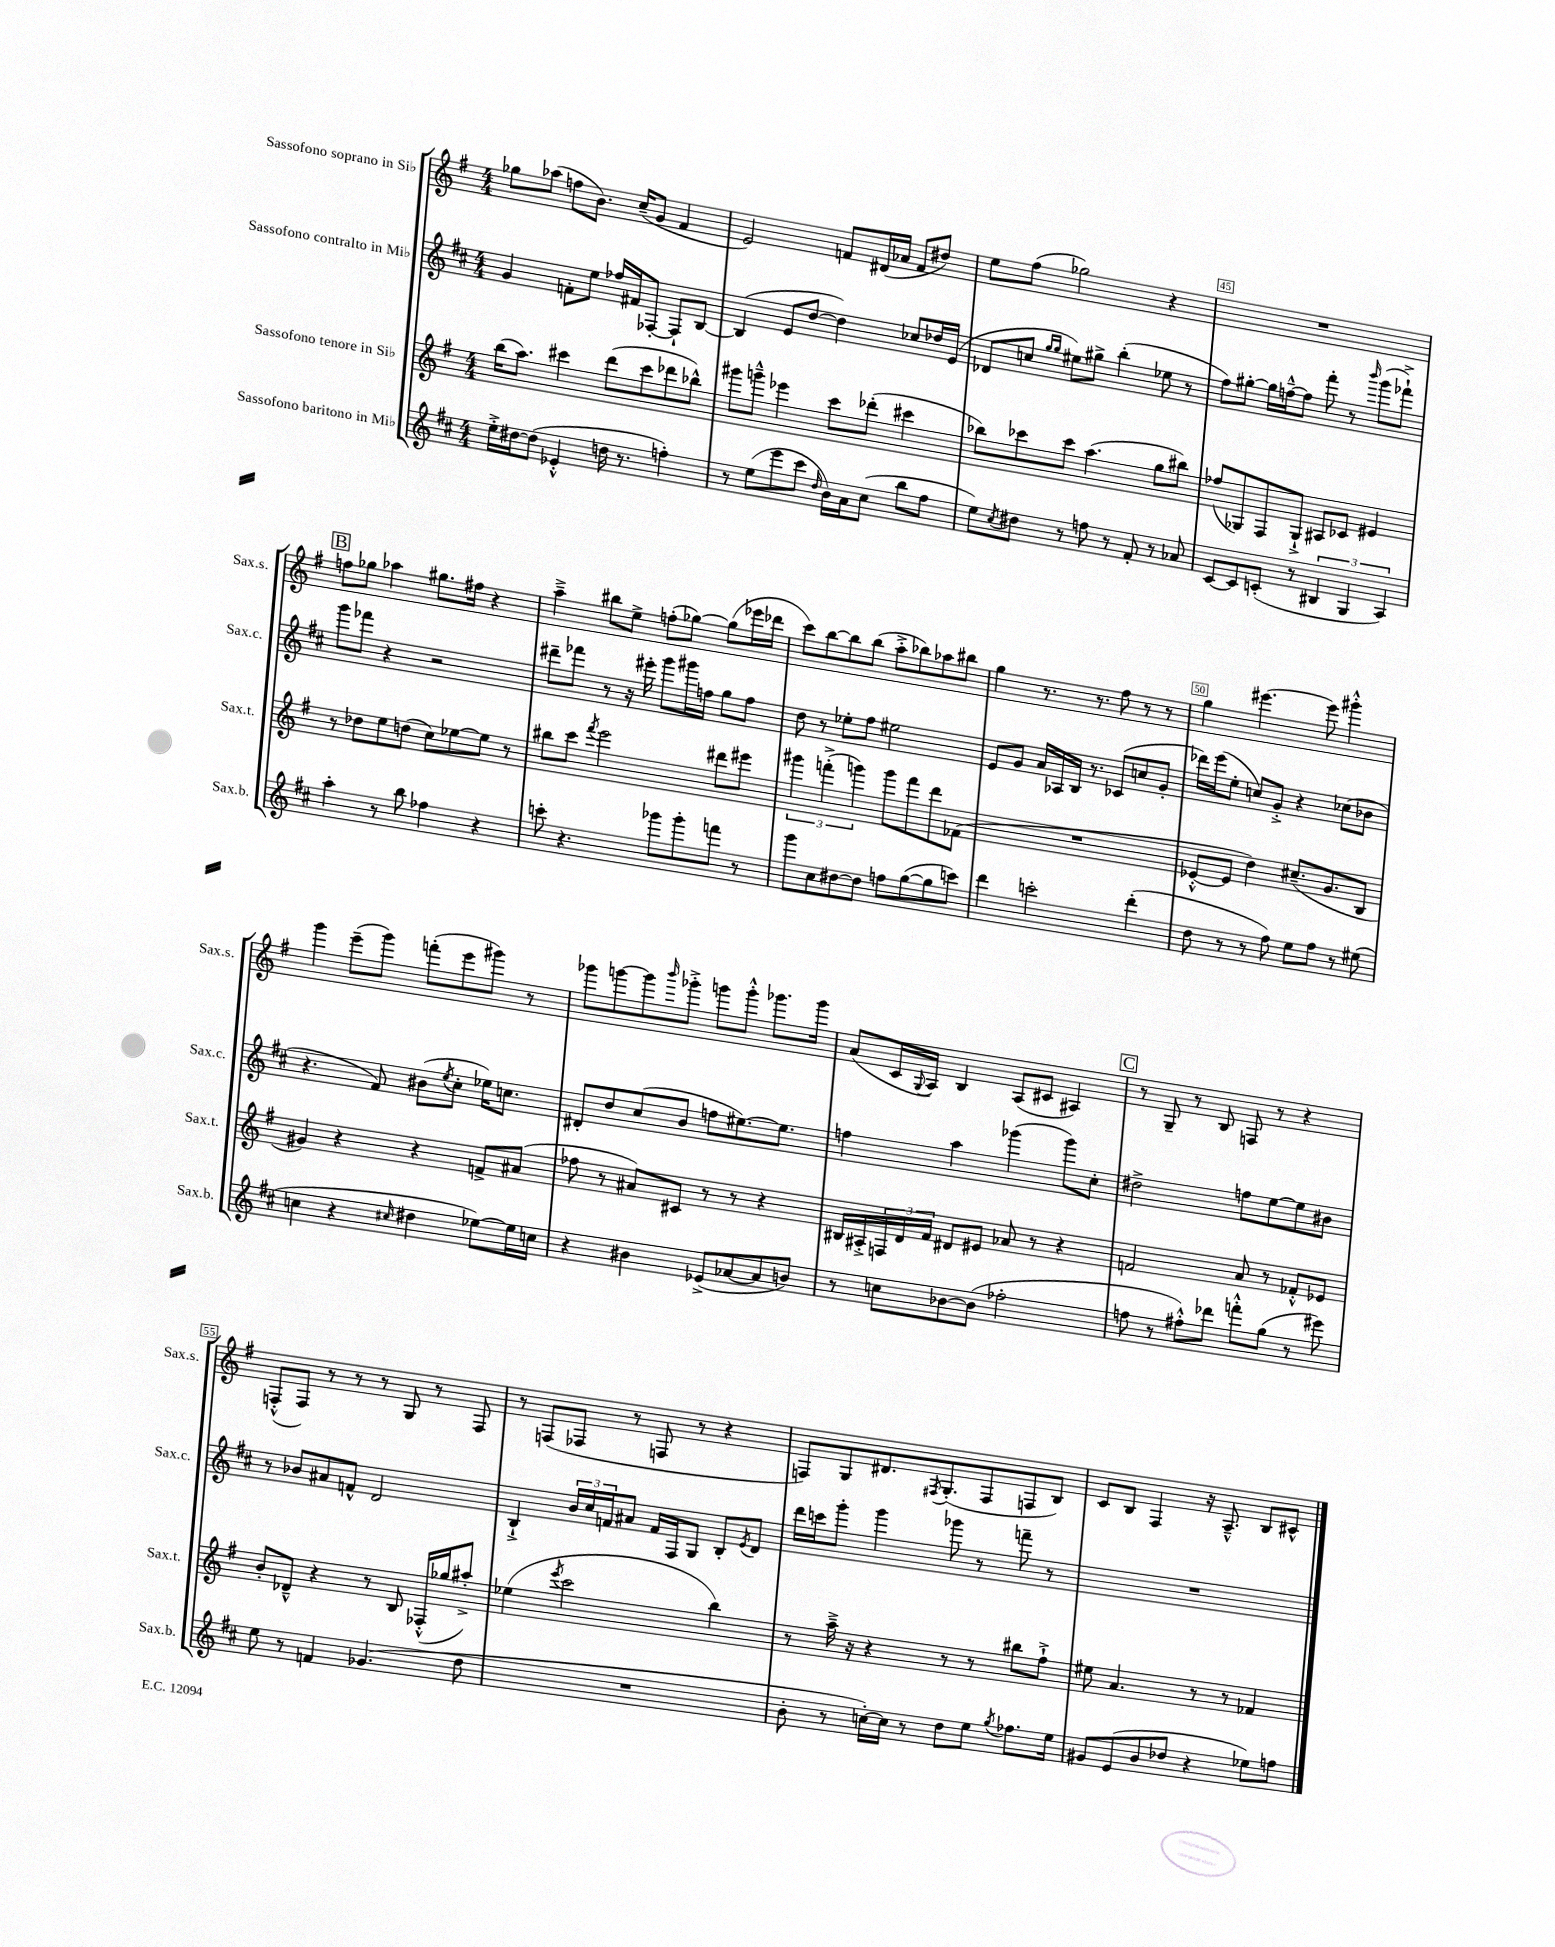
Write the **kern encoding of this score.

**kern	**kern	**kern	**kern
*staff4	*staff3	*staff2	*staff1
*clefG2	*clefG2	*clefG2	*clefG2
*k[f#c#]	*k[f#]	*k[f#c#]	*k[f#]
*M4/4	*M4/4	*M4/4	*M4/4
16ee'^	(16bb	4g	8gg-
[16dd#	8.aa)	.	.
(8dd#]	.	.	(8aa-
4e-'^^	4ccc#	8f'	8ff
.	.	8ee	8.b)
16dd	(8ddd	16ff-	.
8.r	.	16f#	(16cc~
.	8ccc#	[8F-'	8g
4ff')	8ddd-	8F-`]	4f#
.	8bb-^^)	[8B	.
=	=	=	=
8r	8ggg#	(4B]	2e)
(8ee	8ggg~^^	.	.
8eee	4eee-	8e	.
8ccc#	.	[8dd	.
16qqdd	.	.	.
16b)	8ccc	4dd])	8f
16a	.	.	.
(8cc#	(8ddd-'	.	(16d#
.	.	.	16a-
8bb	4ccc#	8cc-	8f
8ff#	.	16dd-	8dd#)
.	.	(16e	.
=	=	=	=
8ee)	8bb-)	8d-	8ee
8qcc#	.	.	.
8dd#	8ccc-	8cc	(8ff#
.	.	16qqgg	.
.	.	16qqgg	.
8r	8ccc-	8ee#)	2gg-)
8ff	(4.aa	8gg#^	.
8r	.	(4bb'	.
8f#'	.	.	.
8r	8gg	8ee-	4r
8a-	8bb#)	8r	.
=	=	=	=
[8c#	(8ff-	8ff#)	1r
8c#]	8G-)	[8gg#'	.
(8c'	8F#	16gg#]	.
.	.	[16ff~^^	.
8r	8G-`^	8ff]	.
6B#	8A#	8fff#'	.
.	8c-	8r	.
6G	.	.	.
.	.	16qqbbb	.
.	4e#	(8ggg	.
6A)	.	.	.
.	.	8fff-`^)	.
=	=	=	=
4aa'	8r	8ggg	8ff
.	8dd-	8fff-	8gg-
8r	8ee	4r	4aa-
8bb	(8dd	.	.
4ff-	8cc)	2r	8.gg#
.	[8ee-	.	.
.	.	.	16ff#
4r	8ee-]	.	4r
.	8r	.	.
=	=	=	=
8ccc'	8bb#	8ddd#~	4aa~^
4.r	8ccc	8fff-	.
.	8qfff#	.	.
.	2eee	8r	8bb#
.	.	16r	8ee^
.	.	16eee#'	.
8ggg-	.	8ggg	(8ff'
8ggg-'	.	16ggg#	[8gg-)
.	.	16ff	.
8fff	8ddd#	8gg	(8gg-]
8r	8eee#	8ff	16eee-
.	.	.	16ddd-
=	=	=	=
8ggg	6ggg#	8dd	8ccc)
8cc#	.	8r	[8bb
.	(6fff'^	.	.
[8dd#	.	8ee-'	8bb]
.	6ggg)	.	.
8dd#]	.	8ff#	(8bb
8ff	8ggg	2ee#	8aa'^
([8gg	8fff	.	8bb-)
8gg]	8ddd	.	8aa-
8ccc)	(8f-	.	8bb#
=	=	=	=
4ddd	1r	8e	4gg
.	.	8g	.
2ccc'	.	16a	8.r
.	.	16A-	.
.	.	16B	.
.	.	8.r	8.r
.	.	(8c-	8ff#
(4ddd'	.	8cc	8r
.	.	8g'	8r
=	=	=	=
8dd	[8e-'^^	16ddd-)	4gg
.	.	(16eee	.
8r	8e-]	8ee'	.
8r	4dd)	8cc)	[4.eee#
8ff#)	.	8g'^	.
8ee	(8.cc#~	4r	.
8ff#	.	.	8eee#]
.	8.g	.	.
8r	.	(8cc-	4ggg#'^^
(8ee#	8B	8b-	.
=	=	=	=
4cc	4g#)	4.r	4ggg
4r	4r	.	(8eee~
.	.	8f#)	8ggg)
16qqcc#	.	.	.
4dd#	4r	(8b#	(8fff'
.	.	8qee	.
.	.	8cc#'	8eee
[8ee-)	8f^	16ee-)	8ggg#)
.	.	8.cc	.
16ee-]	(8a#	.	8r
16cc	.	.	.
=	=	=	=
4r	8ff-	8d#'	8ggg-
.	8r	8dd	[8ggg
4b#	8a#)	(8cc#	8ggg]
.	.	.	16qqbbb
.	8c#	8b	8ggg-'^
(8e-^	8r	8ff	8ggg
[8a-	8r	[8.ee#)	8ggg'^^
8a-]	4r	.	8.ggg-
.	.	8.ee#]	.
8b)	.	.	.
.	.	.	16ggg-
=	=	=	=
8r	16B#	4ff	(8a
.	16A#'^	.	.
8cc	24F	.	16c
.	24d	.	.
.	.	.	8qqG
.	.	.	16A)
.	24f#	.	.
[8b-	8d#	4aa	4B
(8b-]	8e#	.	.
2ff-'	8a-	(4ggg-	(8A
.	8r	.	8c#
.	4r	8ggg-)	4A#)
.	.	8cc#'	.
=	=	=	=
8ff	2f	2dd#^	8r
8r	.	.	8G~
8ff#'^^)	.	.	8r
8ddd-	.	.	8B
8fff'^^	8a	8ff	8F
(8gg	8r	[8ee	8r
8r	8f-'^^	8ee]	4r
8eee#)	8e-	8b#	.
=	=	=	=
8ee	8b'	8r	(8F'^^
8r	8d-~^^	8b-	8F)
4f	4r	8a#	8r
.	.	8f^^	8r
(4.g-	8r	2d	8r
.	8B	.	8G
.	(16F-'^^	.	8r
.	16gg-	.	.
8dd	8aa#'^)	.	8F
=	=	=	=
1r	(4ee-	4B`^	8r
.	.	.	(8F
.	8qeee	.	.
.	2ccc	24b	8F-
.	.	24cc#	.
.	.	24f	.
.	.	8a#	8r
.	.	16f	8F
.	.	16F#	.
.	.	8G	8r
.	4bb)	8B'	4r
.	.	8qe	.
.	.	8d	.
=	=	=	=
8b'	8r	16ddd	8F)
.	.	16ccc	.
8r	16aa~^	8ggg'	8G
.	16r	.	.
[16cc')	4r	4ggg	8.d#
16cc]	.	.	.
8r	.	.	.
.	.	.	8qF#
.	.	.	(8.G'
8dd	8r	8ggg-	.
8ee	8r	8r	8F#
8qgg	.	.	.
8.ff-	8bb#	8fff~	8F
.	8ff#`^	8r	8B)
16ee	.	.	.
=	=	=	=
8g#	8ee#	1r	8c
(8e	4.a	.	8B
8b	.	.	4F#
8dd-	.	.	.
4r	8r	.	16r
.	.	.	8.A~^^
.	8r	.	.
8ee-)	4f-	.	8B
8ff	.	.	8c#^^
==	==	==	==
*-	*-	*-	*-
